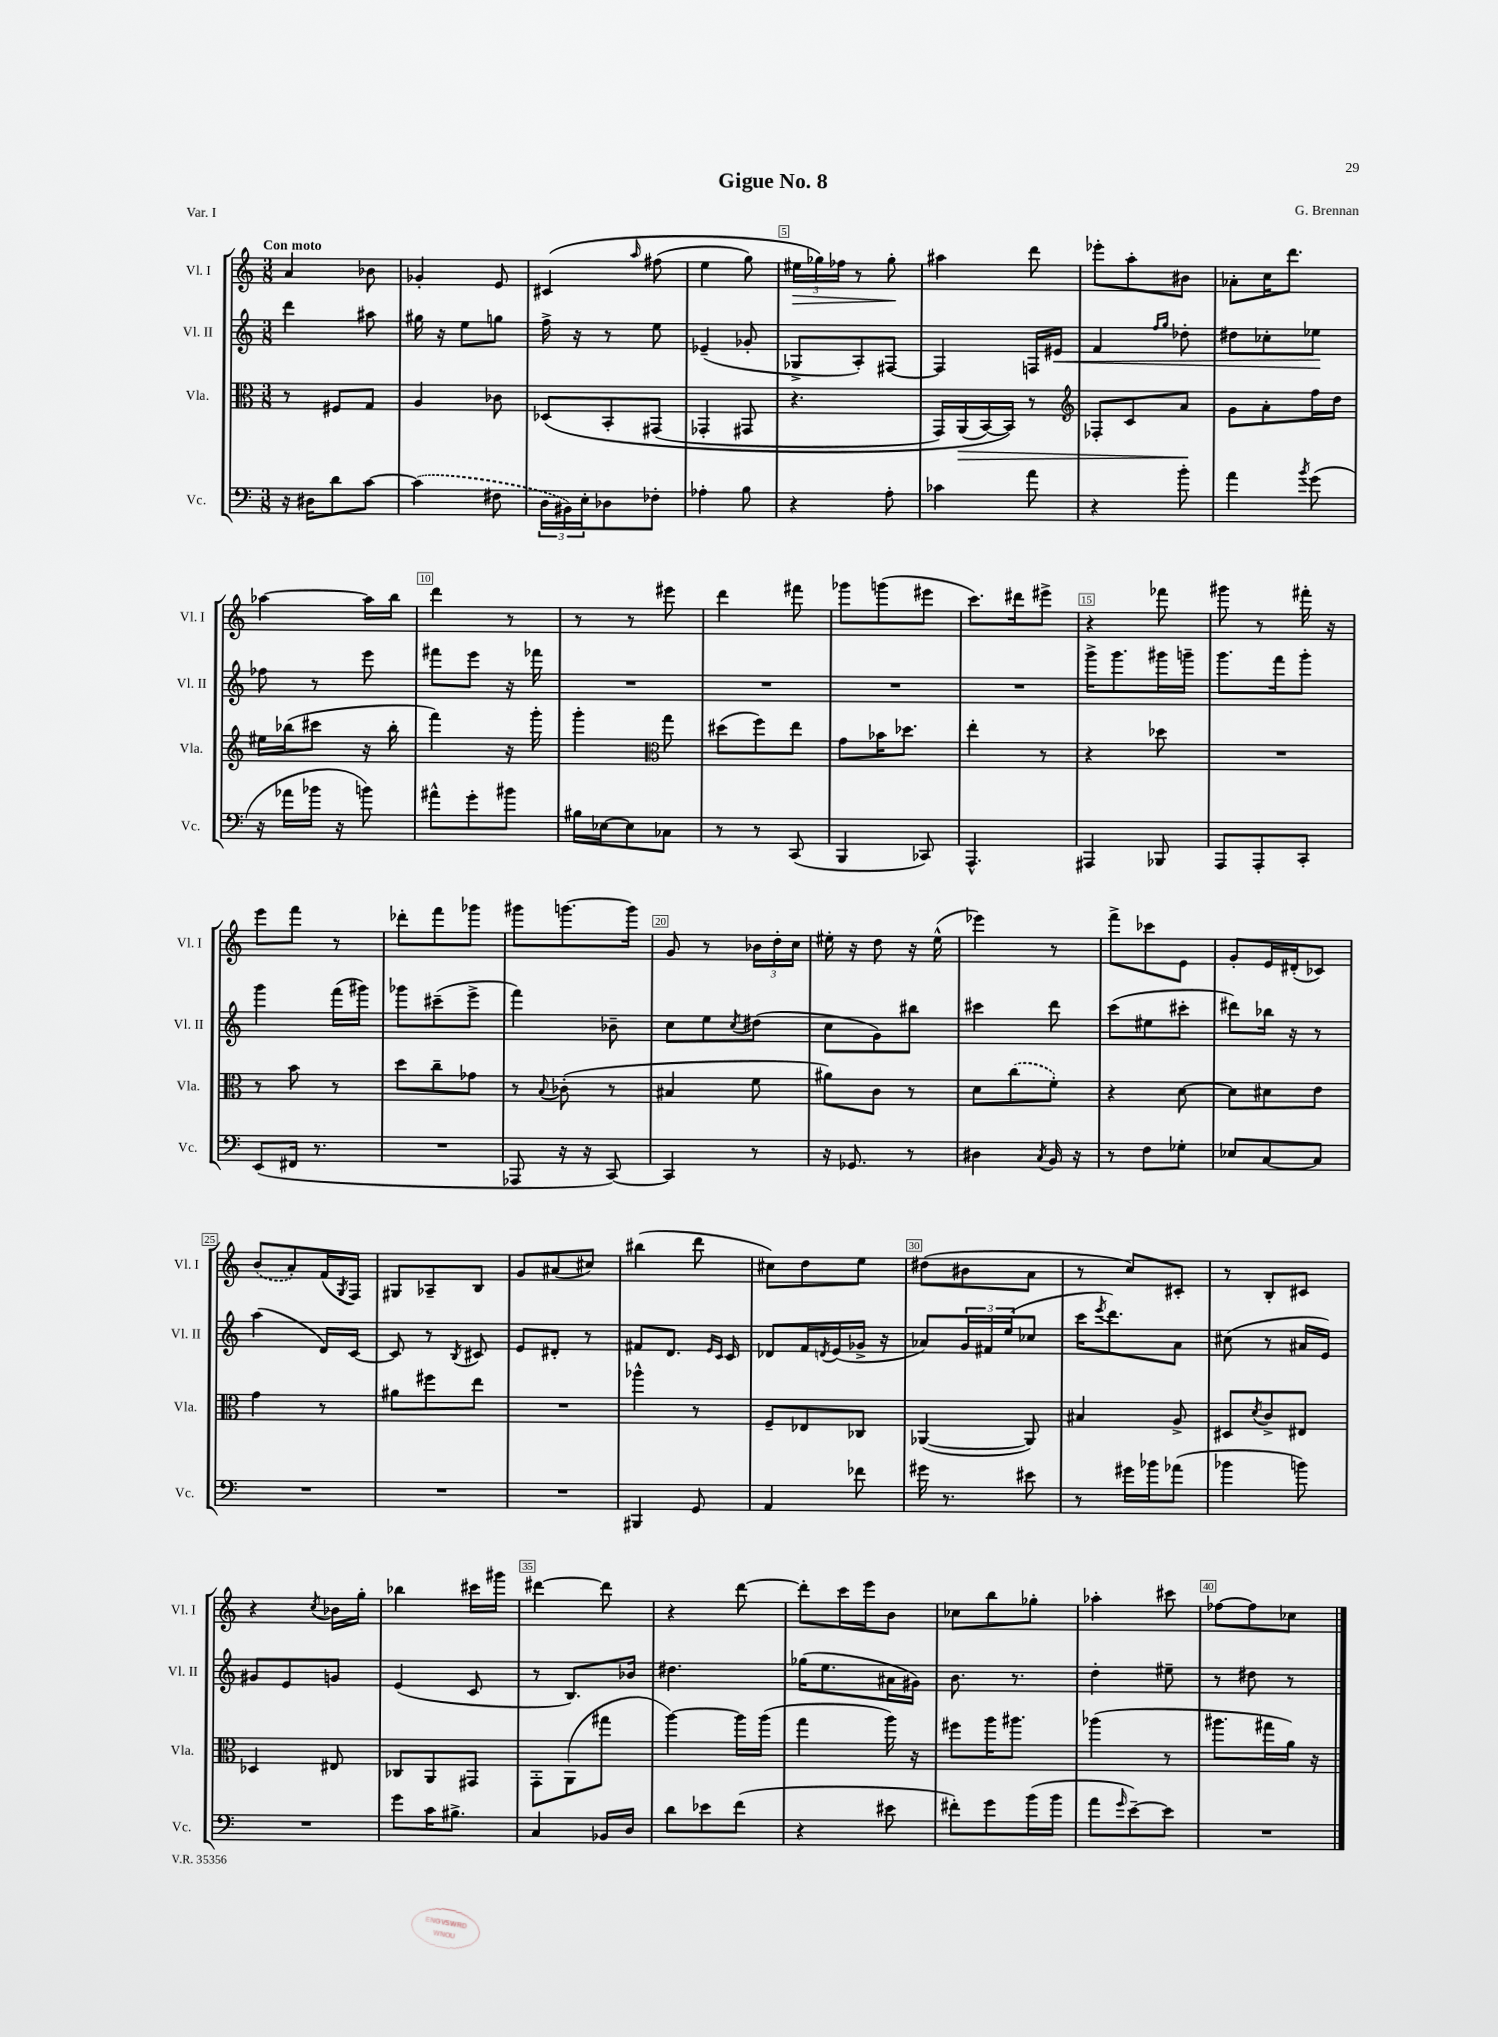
\header { title = "Gigue No. 8" composer = "G. Brennan" piece = "Var. I" }
<<
\new StaffGroup <<
\new Staff = "s0" \with { instrumentName = "Vl. I" shortInstrumentName = "Vl. I" } {
    \clef treble \key c \major \numericTimeSignature \time 3/8 \tempo "Con moto"
    a'4 bes'8 |
    ges'4-. e'8 |
    cis'4\( \grace { a''16 } fis''8( |
    e''4 g''8) |
    \tuplet 3/2 { eis''16\> ges''16\) fes''16 } r8 ges''8-.\! |
    ais''4 d'''8 |
    ees'''8-. a''8-. bis'8 |
    aes'8-. c''16 d'''8. |
    aes''4~ aes''16 b''16 |
    d'''4 r8 |
    r8 r8 eis'''8 |
    d'''4 fis'''8 |
    ges'''8 g'''8( eis'''8 |
    c'''8.) dis'''16 eis'''8-> |
    r4 fes'''8 |
    gis'''8 r8 fis'''16-. r16 |
    e'''8 f'''8 r8 |
    des'''8-. f'''8 ges'''8 |
    gis'''8 g'''8.~ g'''16 |
    g'8 r8 \tuplet 3/2 { bes'16 d''16-. c''16 } |
    eis''16-. r16 d''8 r16 eis''16-^( |
    ees'''4) r8 |
    f'''8-> ces'''8 e'8 |
    g'8-. e'16 dis'16-.( ces'8) |
    \once \slurDashed b'8( a'8-.) f'16( \acciaccatura { g8 } f16) |
    gis8 aes8-- b8 |
    g'8 ais'8( cis''8) |
    bis''4( d'''8 |
    cis''8) d''8 e''8 |
    dis''8( bis'8 a'8 |
    r8 c''8) cis'8-. |
    r8 b8-. cis'8 |
    r4 \acciaccatura { c''8 } bes'16 g''16-. |
    bes''4 cis'''16 gis'''16 |
    dis'''4~ dis'''8 |
    r4 d'''8~ |
    d'''8-. c'''16 e'''16 b'8 |
    ces''8 b''8 ges''8-. |
    aes''4-. cis'''8 |
    fes''8~ fes''8 ces''8 \bar "|." |
}
\new Staff = "s1" \with { instrumentName = "Vl. II" shortInstrumentName = "Vl. II" } {
    \clef treble \key c \major \numericTimeSignature \time 3/8
    d'''4 ais''8 |
    gis''16 r16 e''8 g''8 |
    f''16-> r16 r8 e''8 |
    ees'4--( ges'8-. |
    ges8-> a8-.) fis8~ |
    fis4 f16 eis'16\< |
    f'4 \grace { f''16 g''16 } des''8-. |
    dis''8 ces''8-. ees''8\! |
    fes''8 r8 e'''8 |
    fis'''8 e'''8 r16 fes'''16 |
    R4. |
    R4. |
    R4. |
    R4. |
    g'''16-> g'''8. gis'''16 g'''16-- |
    g'''8. f'''16 g'''8-. |
    g'''4 f'''16( gis'''16) |
    ges'''8 cis'''8--( e'''8-> |
    f'''4) bes'8-- |
    c''8 e''8 \acciaccatura { c''8 } dis''8( |
    c''8 g'8) bis''8 |
    cis'''4 d'''8 |
    c'''8( eis''8 cis'''8-. |
    dis'''8) bes''16 r16 r8 |
    a''4( d'16) c'16~ |
    c'8 r8 \acciaccatura { b8 } cis'8 |
    e'8 dis'8-. r8 |
    fis'8 d'8. \grace { e'16 c'16 } c'16 |
    des'8 f'16 \acciaccatura { d'8 } e'16( ges'16-> r16 |
    aes'8) \tuplet 3/2 { g'16 fis'16 e''16( } ces''8 |
    c'''16 \acciaccatura { e'''8 } d'''8.) a'8 |
    cis''8( r8 ais'16 e'16) |
    gis'8 e'8 g'8 |
    e'4( c'8 |
    r8 b8.) bes'16 |
    dis''4. |
    ges''16( e''8. ais'16 gis'16) |
    b'8. r8. |
    d''4-. eis''8-- |
    r8 dis''8 r8 \bar "|." |
}
\new Staff = "s2" \with { instrumentName = "Vla." shortInstrumentName = "Vla." } {
    \clef alto \key c \major \numericTimeSignature \time 3/8
    r8 fis8 g8 |
    a4 ces'8 |
    des8\( b,8-. gis,8( |
    ges,4-. gis,8 |
    r4. |
    g,16) a,16\>( b,16~) b,16\) r8 |
    \clef treble fes8-. c'8 a'8\! |
    g'8 a'8-. f''16 d''16 |
    eis''16 bes''16( cis'''8 r16 bes''16-. |
    f'''4) r16 g'''16-. |
    g'''4-. \clef alto g''8 |
    dis''8( f''8) e''8 |
    g'8 bes'16 des''8. |
    e''4-. r8 |
    r4 des''8 |
    R4. |
    r8 b'8 r8 |
    d''8 c''8-- ges'8 |
    r8 \appoggiatura { b8 } ces'8-.( r8 |
    bis4 f'8 |
    ais'8) c'8 r8 |
    d'8 \once \slurDashed c''8( f'8-.) |
    r4 d'8~ |
    d'8 dis'8 e'8 |
    g'4 r8 |
    ais'8 fis''8 e''8 |
    R4. |
    aes''4-^ r8 |
    f8-- ees8 ces8 |
    aes,4~( aes,8) |
    bis4 a8-> |
    dis8 \acciaccatura { d'8 } c'8-> eis8 |
    des4 eis8 |
    ces8 a,8 gis,8 |
    g,8-. a,8( gis''8 |
    a''4~) a''16 a''16( |
    g''4 a''16) r16 |
    fis''8 a''16 ais''8. |
    aes''4( r8 |
    ais''8. gis''16 a'16) r16 \bar "|." |
}
\new Staff = "s3" \with { instrumentName = "Vc." shortInstrumentName = "Vc." } {
    \clef bass \key c \major \numericTimeSignature \time 3/8
    r16 dis16 d'8 c'8~ |
    \once \slurDashed c'4( fis8 |
    \tuplet 3/2 { d16 bis,16) e16-. } des8 fes8-. |
    aes4-. b8 |
    r4 a8-. |
    ces'4 a'8 |
    r4 b'8-. |
    a'4 \acciaccatura { b'8 } g'8( |
    r16 aes'16 bes'16 r16 b'8) |
    ais'8-^ g'8-. bis'8 |
    bis16 ees16~ ees8 ces8 |
    r8 r8 c,8( |
    b,,4 ces,8) |
    a,,4.-^ |
    ais,,4 bes,,8 |
    a,,8 a,,8-. c,8-. |
    e,8( fis,16 r8. |
    R4. |
    aes,,8 r16 r16 c,8~) |
    c,4 r8 |
    r16 ges,8. r8 |
    dis4 \acciaccatura { c8 } b,16 r16 |
    r8 f8 ges8-. |
    ees8 c8~ c8 |
    R4. |
    R4. |
    R4. |
    bis,,4 g,8 |
    a,4 fes'8 |
    gis'16 r8. eis'8 |
    r8 gis'16 bes'16 aes'8( |
    bes'4 b'8) |
    R4. |
    g'8 c'16 bis8.-> |
    c4 bes,16 d16 |
    d'8 ees'8 f'8( |
    r4 eis'8 |
    fis'8-.) g'8 b'16( b'16 |
    a'8 \grace { g'16 } e'8~--) e'8 |
    R4. \bar "|." |
}
>>
>>
\layout { \context { \Score \override BarNumber.break-visibility = ##(#f #t #t) barNumberVisibility = #(every-nth-bar-number-visible 5) \override BarNumber.stencil = #(make-stencil-boxer 0.1 0.3 ly:text-interface::print) } }
